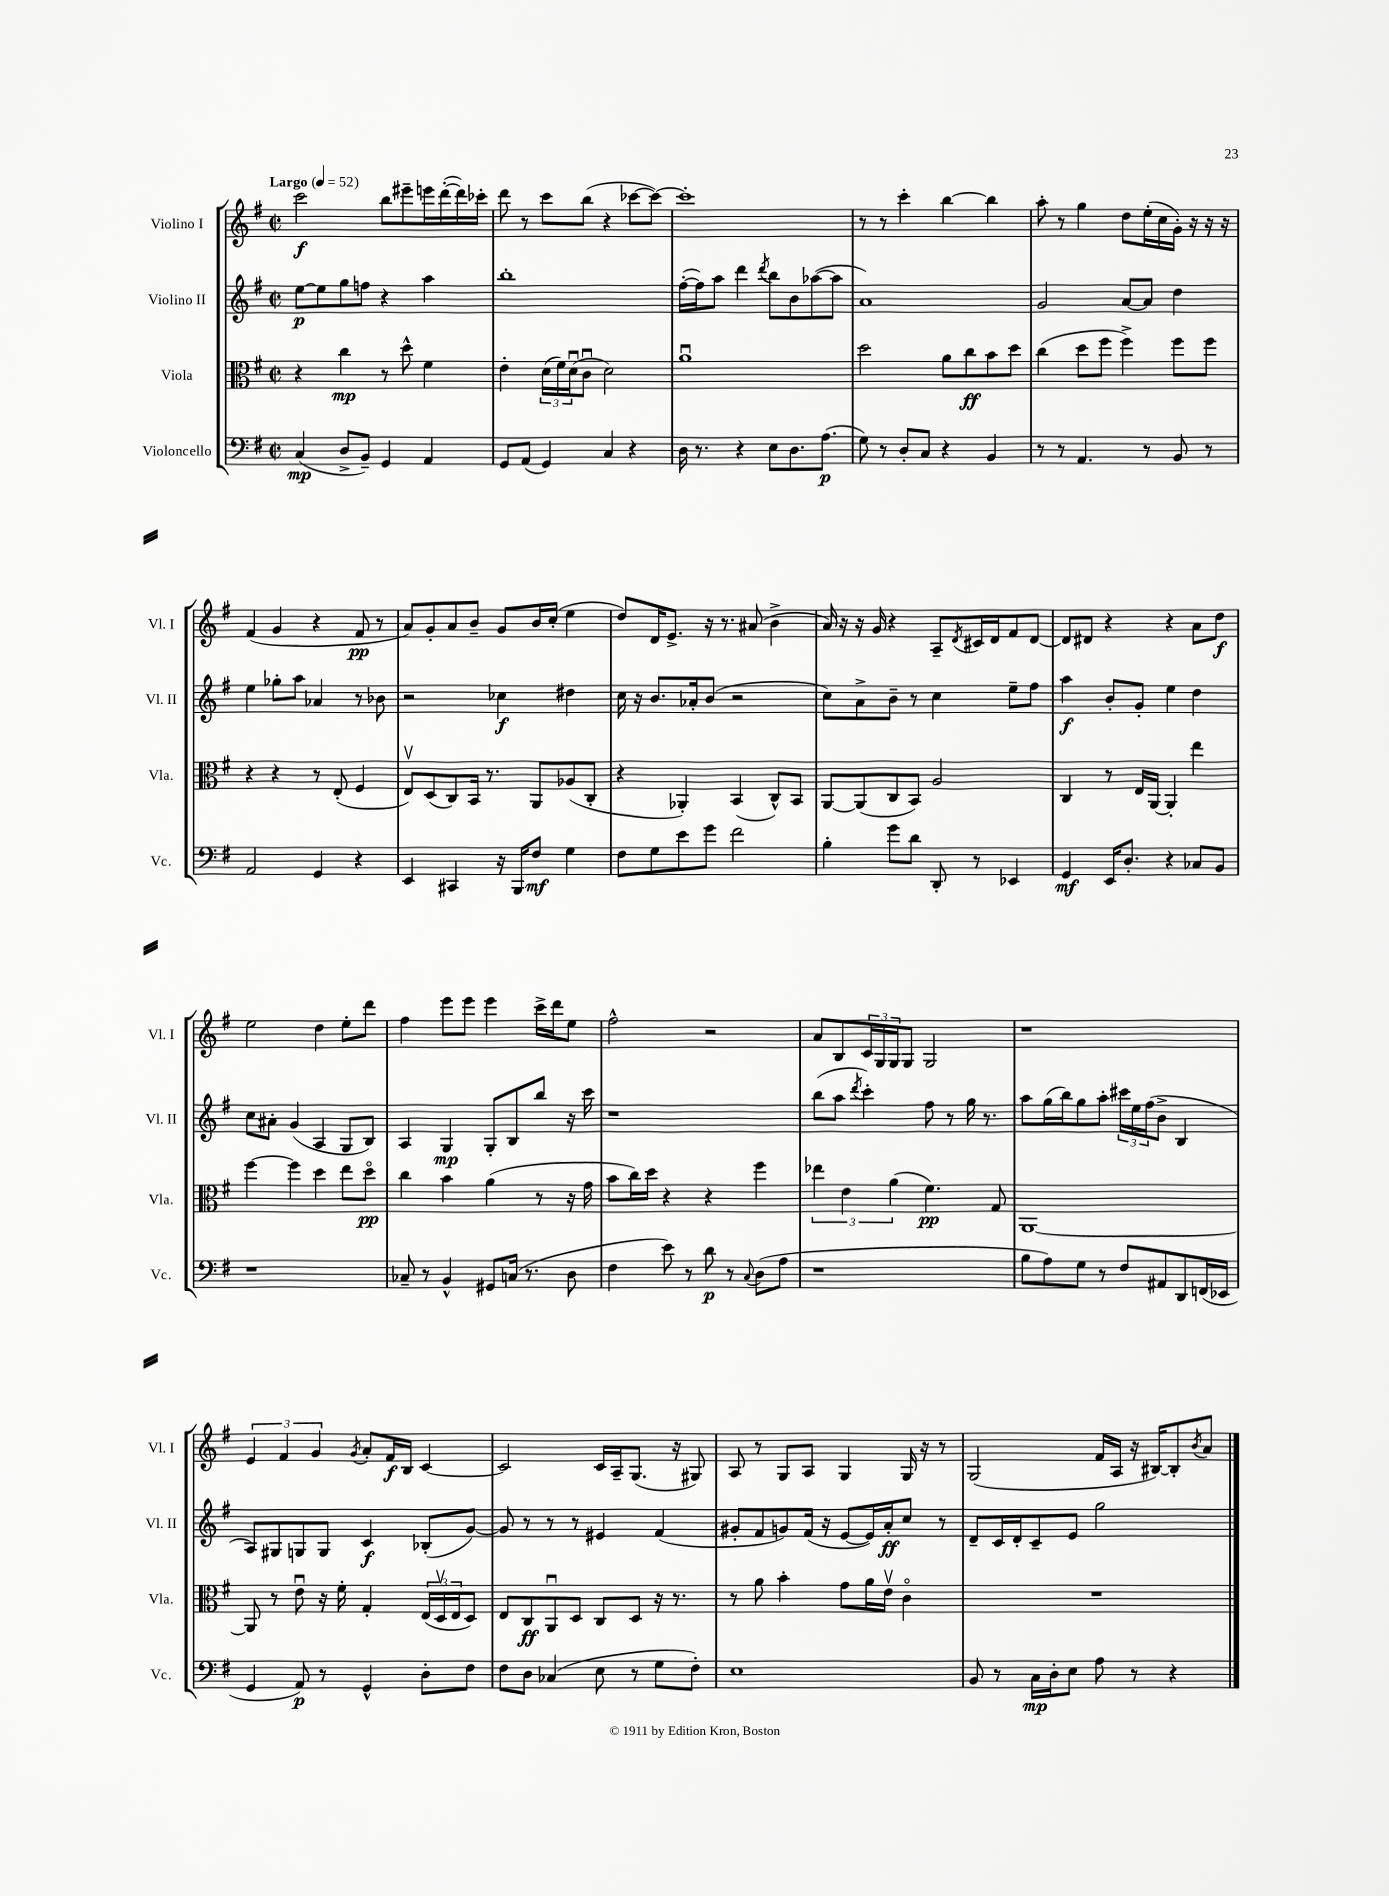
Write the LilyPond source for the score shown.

<<
\new StaffGroup <<
\new Staff = "s0" \with { instrumentName = "Violino I" shortInstrumentName = "Vl. I" } {
    \clef treble \key g \major \defaultTimeSignature \time 2/2 \tempo "Largo" 4 = 52
    c'''2\f b''8 eis'''8-- e'''16 d'''16~-.( d'''16) ces'''16-. |
    d'''8 r8 c'''8 b''8( r4 ces'''8~ ces'''8~) |
    ces'''1-. |
    r8 r8 c'''4-. b''4~ b''4 |
    a''8-. r8 g''4 d''8 e''16-.( c''16 g'16-.) r16 r16 r16 |
    fis'4( g'4 r4 fis'8\pp r8 |
    a'8) g'8-. a'8 b'8-- g'8 b'16 c''16-.( e''4 |
    d''8) d'16 e'8.-> r16 r8. ais'8( b'4-> |
    a'16) r16 r16 g'16 r4 a8-- \acciaccatura { d'8 } cis'16 d'16 fis'8 d'8~ |
    d'8 dis'8 r4 r4 a'8 d''8\f |
    e''2 d''4 e''8-. d'''8 |
    fis''4 e'''8 e'''8 e'''4 c'''16-> d'''16 e''8 |
    fis''2-^ r2 |
    a'8 b8 \tuplet 3/2 { c'16 g16 g16 } g8 g2 |
    r1 |
    \tuplet 3/2 { e'4 fis'4 g'4 } \acciaccatura { g'8 } a'8-. fis'16\f b16 c'4~ |
    c'2 c'16 a16-- g8.( r16 gis8) |
    a8 r8 g8 a8 g4 g16 r16 r8 |
    g2( fis'16 a16 r16 bis16~) bis8-. \acciaccatura { b'8 } a'8 \bar "|." |
}
\new Staff = "s1" \with { instrumentName = "Violino II" shortInstrumentName = "Vl. II" } {
    \clef treble \key g \major \defaultTimeSignature \time 2/2
    e''8~\p e''8 g''8 f''8 r4 a''4 |
    b''1-. |
    fis''16~-.( fis''16) a''8 d'''4 \acciaccatura { d'''8 } b''8 b'8 aes''8~( aes''8 |
    a'1) |
    g'2 a'8~ a'8 d''4 |
    e''4 ges''8-. a''8 aes'4 r8 bes'8 |
    r2 ces''4\f dis''4 |
    c''16 r16 b'8. aes'16-. b'8( r2 |
    c''8) a'8-> b'8-- r8 c''4 e''8-- fis''8 |
    a''4\f b'8-. g'8-. e''4 d''4 |
    c''8 ais'8-. g'4( a4 g8 b8) |
    a4 g4\mp g8-. b8 b''8 r16 c'''16 |
    r1 |
    b''8( a''8 \acciaccatura { d'''8 } c'''4-.) fis''8 r8 g''16 r8. |
    a''8 g''16( b''16) g''8 a''8-. \tuplet 3/2 { cis'''16 e''16 fis''16( } b'8-> b4 |
    a8) gis8 g8 g8 c'4\f bes8-.( g'8~) |
    g'8 r8 r8 r8 eis'4 fis'4( |
    gis'8-. fis'8 g'8) fis'16( r16 e'8~ e'16) a'16-.\ff c''8 r8 |
    d'8-- c'16 d'16-. c'8-- e'8 g''2 \bar "|." |
}
\new Staff = "s2" \with { instrumentName = "Viola" shortInstrumentName = "Vla." } {
    \clef alto \key g \major \defaultTimeSignature \time 2/2
    r4 c''4\mp r8 d''8-^ fis'4 |
    e'4-. \tuplet 3/2 { d'16( fis'16) d'16\downbow( } c'8\downbow d'2) |
    a'1\downbow |
    d''2 a'8 c''8\ff b'8 d''8 |
    c''4( d''8 fis''8 fis''4->) fis''8 fis''8 |
    r4 r4 r8 e8-.( fis4 |
    e8\upbow) d8( c8) b,16 r8. a,8 aes8( c8-. |
    r4 aes,4-.) b,4( c8-^) b,8 |
    a,8~ a,8( c8 b,8) a2 |
    c4 r8 e16 a,16~ a,4-. e''4 |
    fis''4~ fis''4 d''4 e''8 d''8\flageolet\pp |
    c''4 b'4 a'4( r8 r16 g'16 |
    b'8 c''16) d''16 r4 r4 fis''4 |
    \tuplet 3/2 { ees''4 e'4 a'4( } fis'4.\pp) g8 |
    a,1~ |
    a,8 r8 e'8\downbow r16 fis'16-. g4-. \tuplet 3/2 { e16( d16\upbow e16 } d8) |
    e8 c8\ff a,8\downbow d8 c8 d8 r16 r8. |
    r8 a'8 b'4-. g'8 a'16 e'16\upbow c'4\flageolet |
    R1 \bar "|." |
}
\new Staff = "s3" \with { instrumentName = "Violoncello" shortInstrumentName = "Vc." } {
    \clef bass \key g \major \defaultTimeSignature \time 2/2
    c4\mp( d8-> b,8--) g,4 a,4 |
    g,8 a,8( g,4) c4 r4 |
    d16 r8. r4 e8 d8. a8.\p( |
    g8) r8 d8-. c8 r4 b,4 |
    r8 r8 a,4. r8 b,8 r8 |
    a,2 g,4 r4 |
    e,4 cis,4 r16 b,,16 fis8\mf g4 |
    fis8 g8 e'8 g'8 fis'2 |
    b4-. g'8 d'8 d,8-. r8 ees,4 |
    g,4\mf e,16 d8.-. r4 ces8 b,8 |
    r1 |
    ces8-- r8 b,4-^ gis,8 c16( r8. d8 |
    fis4 e'8) r8 d'8\p r8 \appoggiatura { c8 } d8( a8 |
    r1 |
    b8 a8) g8 r8 fis8 ais,8 d,8 f,16( ees,16 |
    g,4 a,8\p) r8 g,4-^ d8-. fis8 |
    fis8 d8 ces4( e8 r8 g8 fis8-.) |
    e1 |
    b,8 r8 c16\mp d16-. e8 a8 r8 r4 \bar "|." |
}
>>
>>
\layout { \context { \Score \remove "Bar_number_engraver" } }
